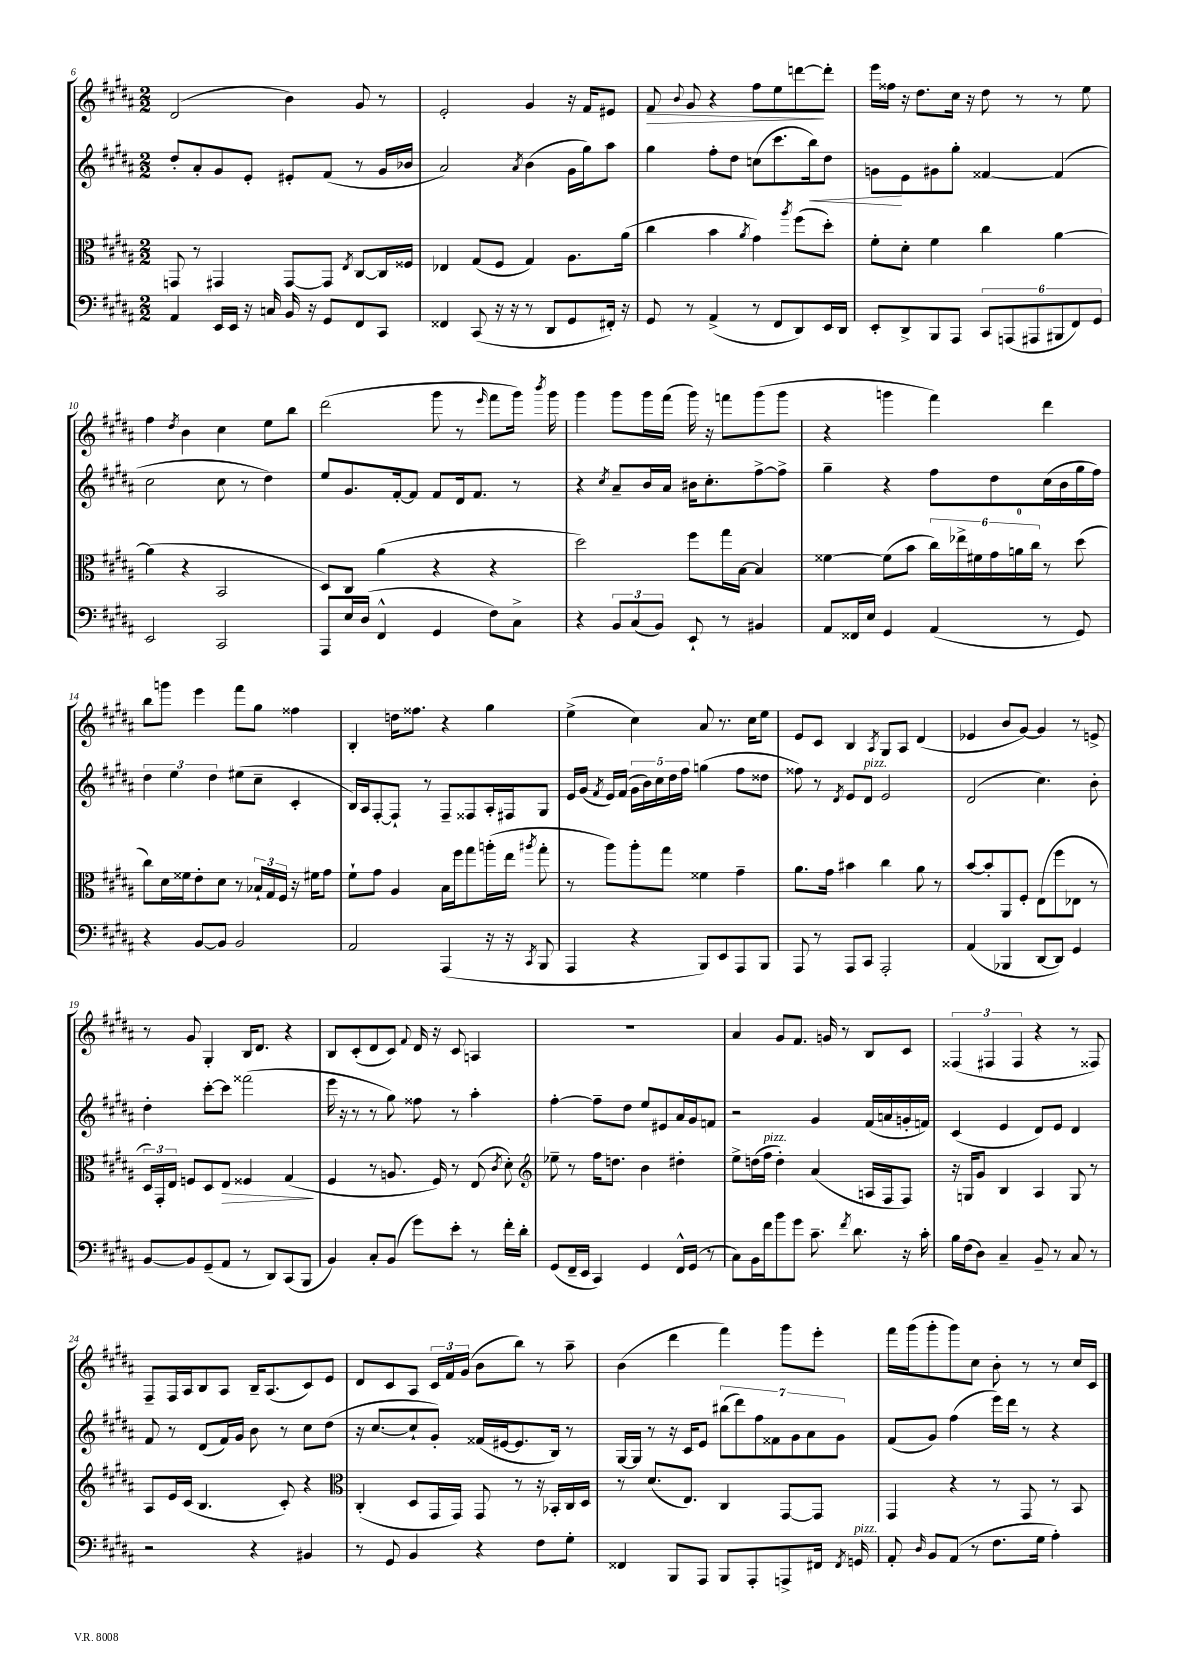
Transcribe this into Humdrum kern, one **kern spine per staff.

**kern	**kern	**kern	**kern
*staff4	*staff3	*staff2	*staff1
*clefF4	*clefC3	*clefG2	*clefG2
*k[f#c#g#d#a#]	*k[f#c#g#d#a#]	*k[f#c#g#d#a#]	*k[f#c#g#d#a#]
*M2/2	*M2/2	*M2/2	*M2/2
4AA#	8GG	8dd#'	(2d#
.	8r	8a#'	.
16EE	4GG#	8g#	.
16EE	.	.	.
16r	.	8e'	.
16C	.	.	.
16BB	[8GG#	8e#'	4b)
16r	.	.	.
8GG#	8GG#]	(8f#	.
.	8qE	.	.
8FF#	[8C#	8r	8g#
8CC#	16C#]	16g#	8r
.	16F##	16b-	.
=	=	=	=
4FF##	4E-	2a#)	2e'
(8CC#	(8G#	.	.
16r	8F#	.	.
16r	.	.	.
.	.	8qa#	.
8r	4G#)	(4b	4g#
8DD#	.	.	.
8GG#	8.A#	16g#	16r
.	.	16gg#)	16f#
16FF#')	.	8aa#	8e#
16r	(16a#	.	.
=	=	=	=
8GG#	4cc#	4gg#	8f#
.	.	.	8qqb
8r	.	.	8g#
(4AA#^	4b	8ff#'	4r
.	.	8dd#	.
.	8qa#	.	.
8r	4g#)	(8cc	8ff#
8FF#	.	8.ccc#	8ee
.	8qaa#	.	.
8DD#)	(8ff#	.	[8ddd
.	.	16bb)	.
16EE	8dd#')	8dd#	8ddd']
16DD#	.	.	.
=	=	=	=
8EE'	8f#'	8g	16eee
.	.	.	16ff##
8DD#^	8d#'	8e	16r
.	.	.	8.dd#
8BBB	4f#	8g#	.
8AAA#	.	8gg#'	16cc#
.	.	.	16r
12CC#	4cc#	[4f##	8dd#
(12AAA	.	.	.
.	.	.	8r
12AAA#	.	.	.
12BBB#	[4a#	(4f##]	8r
12FF#)	.	.	.
.	.	.	8ee
12GG#	.	.	.
=	=	=	=
2EE	(4a#]	2cc#	4ff#
.	.	.	8qdd#
.	4r	.	4b
2CC#	2BB	8cc#	4cc#
.	.	8r	.
.	.	4dd#)	8ee
.	.	.	8bb
=	=	=	=
8AAA#	8D#)	8ee	(2ddd#
16E	8C#	8.g#	.
(16D#	.	.	.
4FF#^^	(4a#	.	.
.	.	[16f#'	.
.	.	8f#]	.
4GG#	4r	8f#	8ggg#
.	.	16d#	8r
.	.	8.f#	.
.	.	.	16qqeee
8F#)	4r	.	8fff#
8C#^	.	8r	16ggg#)
.	.	.	8qbbb
.	.	.	16ggg#
=	=	=	=
4r	2dd#)	4r	4ggg#
.	.	8qcc#	.
12BB	.	8a#~	8ggg#
(12C#	.	.	.
.	.	16b	16ggg#
12BB)	.	.	.
.	.	16a#	(16fff#
8EE`	8ff#	16b#	16ggg#)
.	.	8.cc#'	16r
8r	16gg#	.	8fff
.	[16B	.	.
4BB#	4B]	[8ff#^	(8ggg#
.	.	8ff#^]	8ggg#
=	=	=	=
8AA#	[4f##	4gg#~	4r
16FF##	.	.	.
16E	.	.	.
4GG#	(8f##]	4r	4ggg
.	8b	.	.
(4AA#	24cc#)	8ff#	4fff#)
.	24ee-^	.	.
.	24f#	.	.
.	24g#	8dd#	.
.	24a	.	.
.	24cc#	.	.
8r	8r	(16cc#	4ddd#
.	.	16b	.
8GG#)	(8dd#	16gg#	.
.	.	16ff#)	.
=	=	=	=
4r	8cc#)	6dd#	8bb
.	16d#	.	8ggg
.	.	6ee	.
.	16f##	.	.
[8BB	8e'	.	4eee
.	.	6dd#	.
8BB]	8d#	.	.
2BB	8r	(8ee#	8fff#
.	24B-`	8cc#~	8gg#
.	24G#	.	.
.	24F#	.	.
.	16r	4c#'	4ff##
.	16f#	.	.
.	8g#	.	.
=	=	=	=
2AA#	8f#`	16B)	4B'
.	.	16A#	.
.	8g#	[8F#'	.
.	4A#	8F#`]	16dd
.	.	.	8.ff##
.	.	8r	.
(4AAA#	16B	8F#~	4r
.	16ff#	.	.
.	8gg#	8F##	.
16r	(16aa'	16A#'	4gg#
16r	16ee	16F#	.
8qCC#	8qaa#	.	.
8BBB	8gg#'	8G#	.
=	=	=	=
4AAA#	8r	16e	(4ee^
.	.	(16g#	.
.	.	8qf#	.
.	8aa#)	16e)	.
.	.	(16f#	.
4r	8aa#'	20g#	4cc#)
.	.	20b)	.
.	.	20cc#	.
.	8gg#	.	.
.	.	20dd#	.
.	.	20ff#	.
8BBB)	4f##	(4gg	8a#
8EE	.	.	8.r
8AAA#	4g#~	8ff#	.
.	.	.	16cc#
8BBB	.	8dd##	8ee
=	=	=	=
8AAA#	8.a#	8ff##)	8e
8r	.	8r	8c#
.	16g#	.	.
.	.	8qd#	.
8AAA#	4b#	8e	4B
8CC#	.	8d#	.
.	.	.	8qA#
2AAA#'	4cc#	2e	8G#
.	.	.	8A#
.	8a#	.	(4d#
.	8r	.	.
=	=	=	=
(4AA#	[8b	(2d#	4e-
.	8b']	.	.
4BBB-	8AA#	.	8b
.	8F#'	.	[8g#)
[8DD#	(8E	4.cc#)	4g#]
8DD#])	8ff#	.	.
4GG#	8E-	.	8r
.	8r	8b'	8e^
=	=	=	=
[8BB	24D#)	4dd#'	8r
.	24GG#'	.	.
.	24E	.	.
8BB]	8F	.	8g#
(8GG#~	8D#	[8ccc#'	4G#'
8AA#	8E	8ccc#]	.
8r	4F##	(2fff##	16B
.	.	.	8.d#
8DD#)	.	.	.
(8CC#	(4G#	.	4r
8BBB	.	.	.
=	=	=	=
4BB)	4F#	16eee	8B
.	.	16r	.
.	.	8r	(8c#'
8C#'	8r	8r	8d#
(8BB	8.A	8gg#)	8c#)
.	.	.	8qqf#
8g#)	.	8ff##	16d#
.	16F#)	.	16r
8e'	8r	8r	8c#
8r	(8E	4aa#'	4A
.	8qc#	.	.
16f#'	8d#')	.	.
16d#'	.	.	.
=	=	=	=
*	*clefG2	*	*
(8GG#	8ee-~	[4ff#'	1r
16FF#~	8r	.	.
16EE	.	.	.
4CC#)	16ff#	8ff#~]	.
.	8.dd	.	.
.	.	8dd#	.
4GG#	4b	8ee	.
.	.	8e#	.
16FF#^^	4dd#'	16a#	.
(16GG#	.	16g#	.
8r	.	8f	.
=	=	=	=
8C#)	8ee^	2r	4a#
16BB	(16dd	.	.
16f#	16ff#	.	.
8b	4dd')	.	8g#
8g#	.	.	8.f#
8.c#~	(4a#	4g#	.
.	.	.	16g
.	.	.	8r
8qf#	.	.	.
8.d#	.	.	.
.	16A	(16f#	8B
.	16F#	16a	.
16r	8F#)	16g'	8c#
16c#'	.	16f)	.
=	=	=	=
16B	16r	(4c#	(6F##
(16F#	16G	.	.
8D#)	8g#	.	.
.	.	.	6F#
4C#~	4B	4e	.
.	.	.	6F#
8BB~	4A#	8d#)	4r
8r	.	8e	.
8C#	8G	4d#	8r
8r	8r	.	8F##)
=	=	=	=
2r	8A#	8f#	8F#~
.	16e	8r	16F#
.	(16c#	.	16A#
.	4.B	(8d#	8B
.	.	16f#)	8A#
.	.	16g#	.
4r	.	8b	16B~
.	.	.	(8.A#
.	8c#')	8r	.
4BB#	4r	8cc#	8c#)
.	.	(8dd#	8e
=	=	=	=
*	*clefC3	*	*
8r	(4C#'	16r	8d#
.	.	[8.cc#	.
8GG#	.	.	8c#
4BB	8D#	8cc#`]	8A#
.	16GG#	8g#')	24c#
.	.	.	24f#
.	16GG#)	.	.
.	.	.	(24g#
4r	8GG#	(16f##	8b
.	.	[16e#	.
.	8r	8.e#]	8bb)
8F#	16r	.	8r
.	16BB-'	16B)	.
8G#'	16C#	8r	8aa#~
.	16D#	.	.
=	=	=	=
4FF##	8r	[16G#	(4b
.	.	16G#]	.
.	(8.d#	8r	.
8BBB	.	16r	4ddd#
.	8.E)	16c#	.
8AAA#	.	8e	.
8BBB	4C#	(14bb#	4fff#)
.	.	14ddd#)	.
8AAA#'	.	.	.
.	.	14ff#	.
.	.	14f##	.
8AAA^	[8GG#	.	8ggg#
.	.	14g#	.
.	.	14a#	.
16FF#	8GG#]	.	8eee'
.	.	14g#	.
8qFF#	.	.	.
16GG	.	.	.
=	=	=	=
8AA#'	4GG#	(8f#	16fff#
.	.	.	(16ggg#
16qqD#	.	.	.
8BB	.	8g#)	8ggg#'
(8AA#	4r	(4ff#	8ggg#)
8r	.	.	8cc#
8.F#	8r	16eee)	8b'
.	.	16ddd#	.
.	8GG#	8r	8r
16G#	.	.	.
4A#')	8r	4r	8r
.	8BB	.	16cc#
.	.	.	16c#
==	==	==	==
*-	*-	*-	*-
